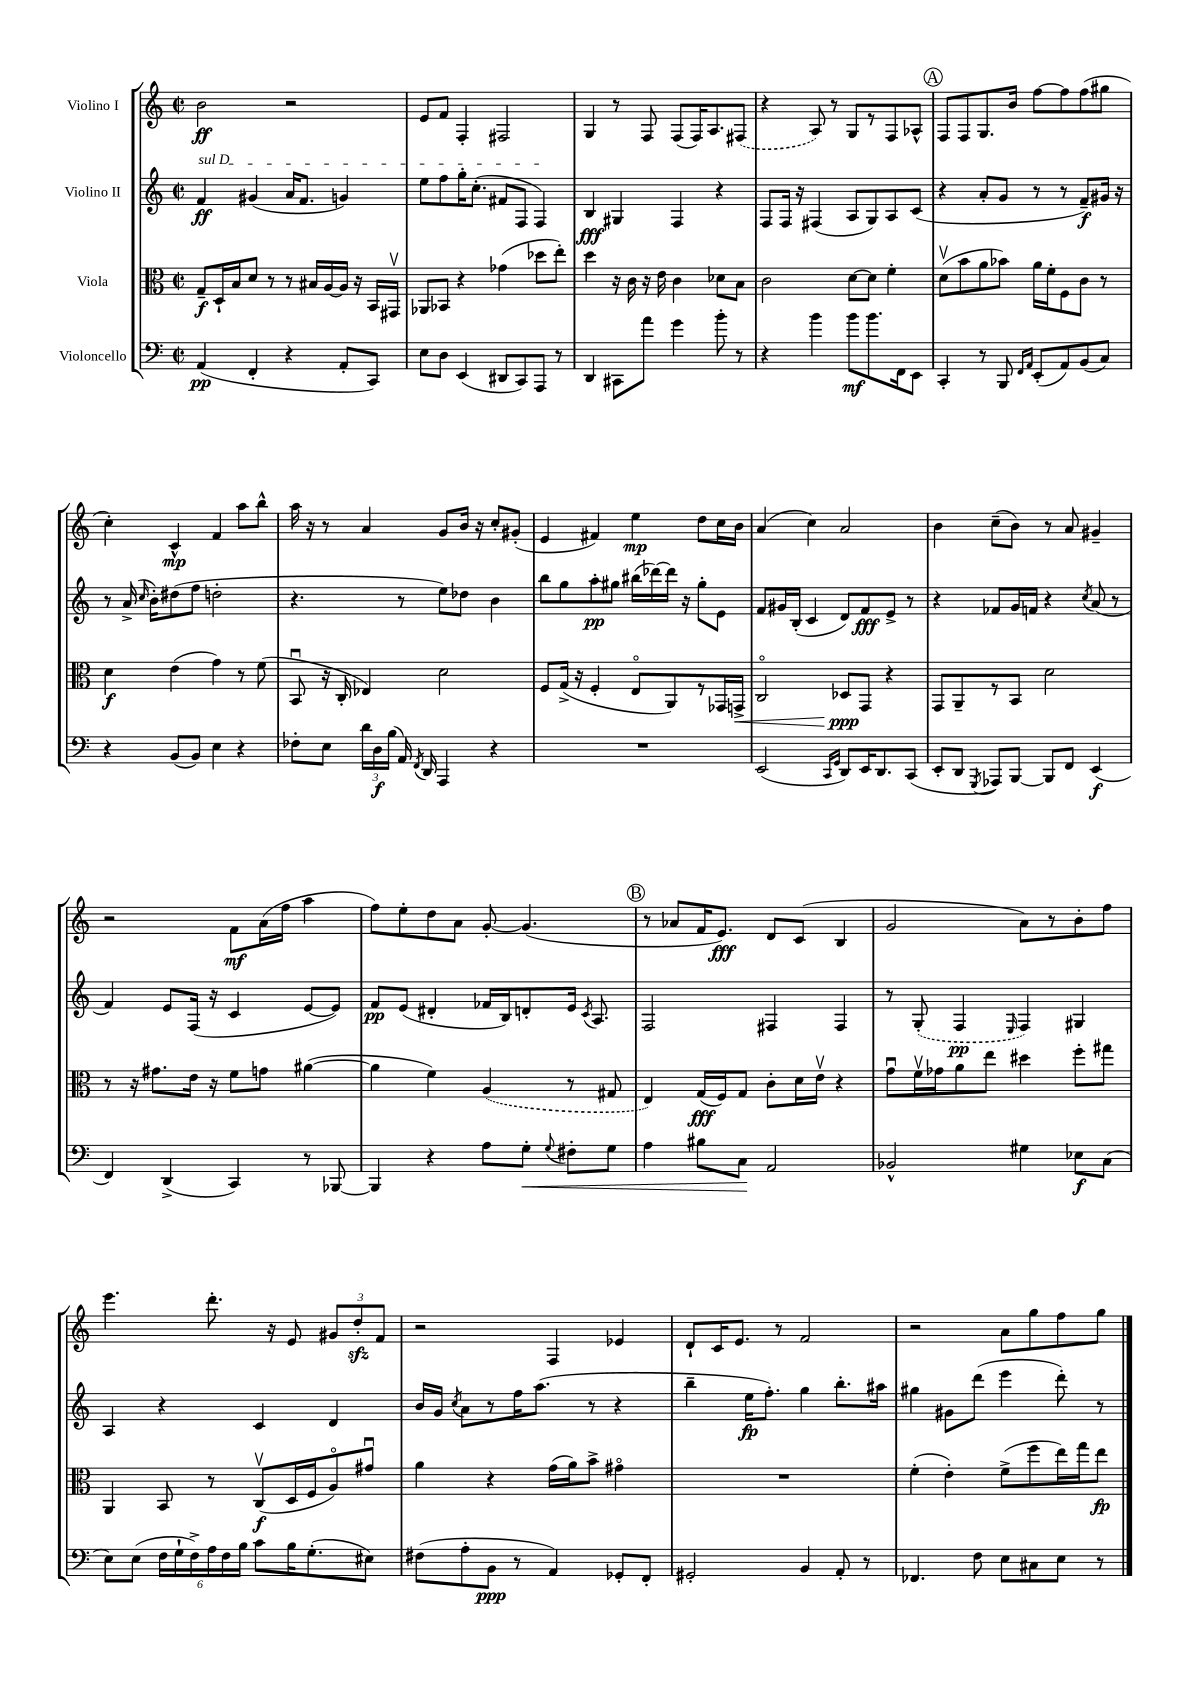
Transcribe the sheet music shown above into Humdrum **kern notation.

**kern	**dynam	**kern	**dynam	**kern	**dynam	**kern	**dynam
*part4	*part4	*part3	*part3	*part2	*part2	*part1	*part1
*staff4	*staff4	*staff3	*staff3	*staff2	*staff2	*staff1	*staff1
*I"Violoncello	*	*I"Viola	*	*I"Violino II	*	*I"Violino I	*
*clefF4	*	*clefC3	*	*clefG2	*	*clefG2	*
*k[]	*	*k[]	*	*k[]	*	*k[]	*
*M2/2	*	*M2/2	*	*M2/2	*	*M2/2	*
*met(c|)	*	*met(c|)	*	*met(c|)	*	*met(c|)	*
=1	=1	=1	=1	=1	=1	=1	=1
!	!	!	!	!LO:TX:a:i:t=sul D	!	!	!
(4AA/	pp	8G~/L	f	4f/	ff	2b\	ff
.	.	16D`/L	.	.	.	.	.
.	.	16B/J	.	.	.	.	.
4FF'/	.	8d/J	.	(4g#X/	.	.	.
.	.	8r	.	.	.	.	.
4r	.	8r	.	16a/KL	.	2r	.
.	.	.	.	8.f/J	.	.	.
.	.	16B#X/LL	.	.	.	.	.
.	.	[16A/	.	.	.	.	.
8AA'/L	.	16A/JJ]	.	4gn/)	.	.	.
.	.	16r	.	.	.	.	.
8CC/J)	.	16BB/LL	.	.	.	.	.
.	.	16GG#Xv/JJ	.	.	.	.	.
=2	=2	=2	=2	=2	=2	=2	=2
8E\L	.	8AA-X/L	.	8ee\L	.	8e/L	.
8D\J	.	8BB-X/J	.	8ff\	.	8f/J	.
(4EE/	.	4r	.	16gg'\K	.	4F'/	.
.	.	.	.	(8.cc'\J	.	.	.
8DD#X/L	.	(4g-X\	.	8f#X/L	.	2F#X/	.
8CC/)	.	.	.	8F/J	.	.	.
8AAA/J	.	8dd-X\L	.	4F/)	.	.	.
8r	.	8ee'\J)	.	.	.	.	.
=3	=3	=3	=3	=3	=3	=3	=3
4DD/	.	4dd\	.	4B/	fff	4G/	.
8CC#X\L	.	16r	.	4G#X/	.	8r	.
.	.	16c\	.	.	.	.	.
8a\J	.	16r	.	.	.	8F/	.
.	.	16e\	.	.	.	.	.
4g\	.	4c\	.	4F/	.	(8F/L	.
.	.	.	.	.	.	16F/K)	.
.	.	.	.	.	.	8.A/	.
8b'\	.	8d-X\L	.	4r	.	.	.
8r	.	8B\J	.	.	.	(8F#X/J	.
=4	=4	=4	=4	=4	=4	=4	=4
4r	.	2c\	.	8F/L	.	4r	.
.	.	.	.	16F/Jk	.	.	.
.	.	.	.	16r	.	.	.
4b\	.	.	.	(4F#X/	.	8A/)	.
.	.	.	.	.	.	8r	.
8b\L	mf	[8d\L	.	8A/L	.	8G/L	.
8.b\	.	8d\J]	.	8G/)	.	8r	.
.	.	4f'\	.	8A/	.	8F/	.
16FF\k	.	.	.	.	.	.	.
8EE\J	.	.	.	(8c/J	.	8A-X^^/J	.
!!LO:REH:place=s1:t=A
=5	=5	=5	=5	=5	=5	=5	=5
4CC'/	.	(8dv\L	.	4r	.	8F/L	.
.	.	8b\	.	.	.	8F/	.
8r	.	8a\	.	8a'/L	.	8.G/	.
8BBB/	.	8b-X\J)	.	8g/J	.	.	.
.	.	.	.	.	.	16b/Jk	.
16qqFF/LL	.	.	.	.	.	.	.
16qqAA/JJ	.	.	.	.	.	.	.
(8EE'/L	.	16a\LL	.	8r	.	[8ff\L	.
.	.	16f'\J	.	.	.	.	.
8AA/)	.	8F\	.	8r	.	8ff\]	.
(8BB/	.	8c\J	.	8f~/L)	f	(8ff\	.
8C/J)	.	8r	.	16g#X/Jk	.	8gg#X\J	.
.	.	.	.	16r	.	.	.
!!LO:LB:g=z
=6	=6	=6	=6	=6	=6	=6	=6
4r	.	4d\	f	8r	.	4cc'\)	.
.	.	.	.	(16a^/	.	.	.
.	.	.	.	16qqcc/	.	.	.
.	.	.	.	16b'\KL)	.	.	.
(8BB/L	.	(4e\	.	(8dd#X\	.	4c^^/	mp
8BB/J)	.	.	.	8ff\J	.	.	.
4E\	.	4g\)	.	2ddn'\	.	4f/	.
4r	.	8r	.	.	.	8aa\L	.
.	.	(8f\	.	.	.	8bb^^\J	.
=7	=7	=7	=7	=7	=7	=7	=7
8F-X'\L	.	8BBu/	.	4.r	.	16aa\	.
.	.	.	.	.	.	16r	.
8E\J	.	16r	.	.	.	8r	.
.	.	16C'/	.	.	.	.	.
24d\LL	.	4E-X/)	.	.	.	4a/	.
24D\	f	.	.	.	.	.	.
(24B\JJ	.	.	.	.	.	.	.
16AA/)	.	.	.	8r	.	.	.
8qFF/	.	.	.	.	.	.	.
16DD/	.	.	.	.	.	.	.
4AAA/	.	2d\	.	8ee\L)	.	8g/L	.
.	.	.	.	8dd-X\J	.	16b/Jk	.
.	.	.	.	.	.	16r	.
4r	.	.	.	4b\	.	8cc'/L	.
.	.	.	.	.	.	(8g#X'/J	.
=8	=8	=8	=8	=8	=8	=8	=8
1r	.	8F/L	.	8bb\L	.	4e/	.
.	.	(16G^/Jk	.	8gg\	.	.	.
.	.	16r	.	.	.	.	.
.	.	4F'/	.	8aa'\	pp	4f#X/)	.
.	.	.	.	8gg#X\J	.	.	.
.	.	8E/L	.	(16bb#X\LL	.	4ee\	mp
.	.	.	.	[16ddd-X\)	.	.	.
.	.	8AA/)	.	16ddd-\JJ]	.	.	.
.	.	.	.	16r	.	.	.
.	.	8r	.	8gg#'\L	.	8dd\L	.
.	.	16GG-X/L	.	8e\J	.	16cc\L	.
!	!	!	!LO:HP:b	!	!	!	!
.	.	16GGn^/JJ	<	.	.	16b\JJ	.
=9	=9	=9	=9	=9	=9	=9	=9
(2EE/	.	2C/	.	8f/L	.	(4a/	.
.	.	.	.	16g#X/L	.	.	.
.	.	.	.	(16B'/JJ	.	.	.
.	.	.	.	4c/	.	4cc\)	.
16qqCC/LL	.	.	.	.	.	.	.
16qqGG/JJ	.	.	.	.	.	.	.
8DD/L)	.	8D-X/L	ppp	8d/L)	.	2a/	.
16EE/K	.	8GG/J	[	8f/	fff	.	.
8.DD/	.	.	.	.	.	.	.
.	.	4r	.	8e^/J	.	.	.
(8CC/J	.	.	.	8r	.	.	.
=10	=10	=10	=10	=10	=10	=10	=10
8EE'/L	.	8GG/L	.	4r	.	4b\	.
8DD/J	.	8AA~/	.	.	.	.	.
8qGGG/	.	.	.	.	.	.	.
8AAA-X/L)	.	8r	.	8f-X/L	.	(8cc~\L	.
[8BBB/J	.	8BB/J	.	16g/L	.	8b\J)	.
.	.	.	.	16fn/JJ	.	.	.
8BBB/L]	.	2d\	.	4r	.	8r	.
8FF/J	.	.	.	.	.	8a/	.
.	.	.	.	8qcc/	.	.	.
(4EE/	f	.	.	(8a/	.	4g#X~/	.
.	.	.	.	8r	.	.	.
!!LO:LB:g=z
=11	=11	=11	=11	=11	=11	=11	=11
4FF/)	.	8r	.	4f/)	.	2r	.
.	.	16r	.	.	.	.	.
.	.	8.g#X\L	.	.	.	.	.
(4DD^/	.	.	.	8e/L	.	.	.
.	.	16e\Jk	.	(16F/Jk	.	.	.
.	.	16r	.	16r	.	.	.
4CC/)	.	8f\L	.	4c/	.	8f\L	mf
.	.	8gn\J	.	.	.	(16a\L	.
.	.	.	.	.	.	16ff\JJ	.
8r	.	([4a#X\	.	[8e/L	.	4aa\	.
[8BBB-X/	.	.	.	8e/J])	.	.	.
=12	=12	=12	=12	=12	=12	=12	=12
4BBB-/]	.	4a#\]	.	8f/L	pp	8ff\L)	.
.	.	.	.	(8e/J	.	8ee'\	.
4r	.	4f\)	.	4d#X'/	.	8dd\	.
.	.	.	.	.	.	8a\J	.
8A\L	.	(4A/	.	16f-X/LL	.	[8g'/	.
.	.	.	.	16B/J)	.	.	.
!	!LO:HP:b	!	!	!	!	!	!
8G'\J	<	.	.	8dn'/	.	(4.g/]	.
8qqG/	.	.	.	.	.	.	.
8F#X'\L	.	8r	.	16e/Jk	.	.	.
.	.	.	.	8qc/	.	.	.
.	.	.	.	8.A/	.	.	.
8G\J	.	8G#X/	.	.	.	.	.
!!LO:REH:place=s1:t=B
=13	=13	=13	=13	=13	=13	=13	=13
4A\	.	4E/)	.	2F/	.	8r	.
.	.	.	.	.	.	8a-X/L	.
8B#X\L	.	(16G/LL	fff	.	.	16f/K	.
.	.	16F/J)	.	.	.	8.e/J)	fff
8C\J	.	8G/J	.	.	.	.	.
2AA/	[	8c'\L	.	4F#X/	.	8d/L	.
.	.	16d\L	.	.	.	(8c/J	.
.	.	16ev\JJ	.	.	.	.	.
.	.	4r	.	4F#/	.	4B/	.
=14	=14	=14	=14	=14	=14	=14	=14
2BB-X^^/	.	8gu\L	.	8r	.	2g/	.
.	.	16fv\L	.	(8G'/	.	.	.
.	.	16g-X\J	.	.	.	.	.
.	.	8a\	.	4F/	pp	.	.
.	.	8ee\J	.	.	.	.	.
.	.	.	.	16qqE/	.	.	.
4G#X\	.	4dd#X\	.	4F/)	.	8a\L)	.
.	.	.	.	.	.	8r	.
8E-X\L	f	8ff'\L	.	4G#X/	.	8b'\	.
(8C\J	.	8gg#X\J	.	.	.	8ff\J	.
!!LO:LB:g=z
=15	=15	=15	=15	=15	=15	=15	=15
8E\L)	.	4AA/	.	4A/	.	4.eee\	.
(8E\J	.	.	.	.	.	.	.
24F\LL	.	8BB/	.	4r	.	.	.
24G`\	.	.	.	.	.	.	.
24F^\)	.	.	.	.	.	.	.
24A\	.	8r	.	.	.	8.ddd'\	.
24F\	.	.	.	.	.	.	.
24B\JJ	.	.	.	.	.	.	.
8c\L	.	(8Cv/L	f	4c/	.	.	.
.	.	.	.	.	.	16r	.
16B\K	.	16D/L	.	.	.	8e/	.
(8.G'\	.	16F/J	.	.	.	.	.
.	.	8A/)	.	4d/	.	12g#X/L	.
.	.	.	.	.	.	12ddzz'/	.
8E#X\J)	.	8g#Xu/J	.	.	.	.	.
.	.	.	.	.	.	12f/J	.
=16	=16	=16	=16	=16	=16	=16	=16
(8F#X\L	.	4a\	.	16b/LL	.	2r	.
.	.	.	.	16g/JJ	.	.	.
.	.	.	.	8qcc/	.	.	.
8A'\	.	.	.	8a\L	.	.	.
8BB\J	ppp	4r	.	8r	.	.	.
8r	.	.	.	16ff\K	.	.	.
.	.	.	.	(8.aa\J	.	.	.
4AA/)	.	(16g\LL	.	.	.	4F/	.
.	.	16a\J)	.	.	.	.	.
.	.	8b^\J	.	8r	.	.	.
8GG-X'/L	.	4g#X\	.	4r	.	4e-X/	.
8FF'/J	.	.	.	.	.	.	.
=17	=17	=17	=17	=17	=17	=17	=17
2GG#X'/	.	1r	.	4bb~\	.	8d`/L	.
.	.	.	.	.	.	16c/K	.
.	.	.	.	.	.	8.e/J	.
.	.	.	.	16ee\KL	fp	.	.
.	.	.	.	8.ff'\J)	.	.	.
.	.	.	.	.	.	8r	.
4BB/	.	.	.	4gg\	.	2f/	.
8AA'/	.	.	.	8.bb'\L	.	.	.
8r	.	.	.	.	.	.	.
.	.	.	.	16aa#X\Jk	.	.	.
=18	=18	=18	=18	=18	=18	=18	=18
4.FF-X/	.	(4f'\	.	4gg#X\	.	2r	.
.	.	4e'\)	.	8g#X\L	.	.	.
8F\	.	.	.	(8ddd\J	.	.	.
8E\L	.	(8f^\L	.	4eee\	.	8a\L	.
8C#X\	.	8ff\	.	.	.	8gg\	.
8E\J	.	16ee\L)	.	8ddd'\)	.	8ff\	.
.	.	16gg\J	.	.	.	.	.
8r	.	8ee\J	fp	8r	.	8gg\J	.
==	==	==	==	==	==	==	==
*-	*-	*-	*-	*-	*-	*-	*-
